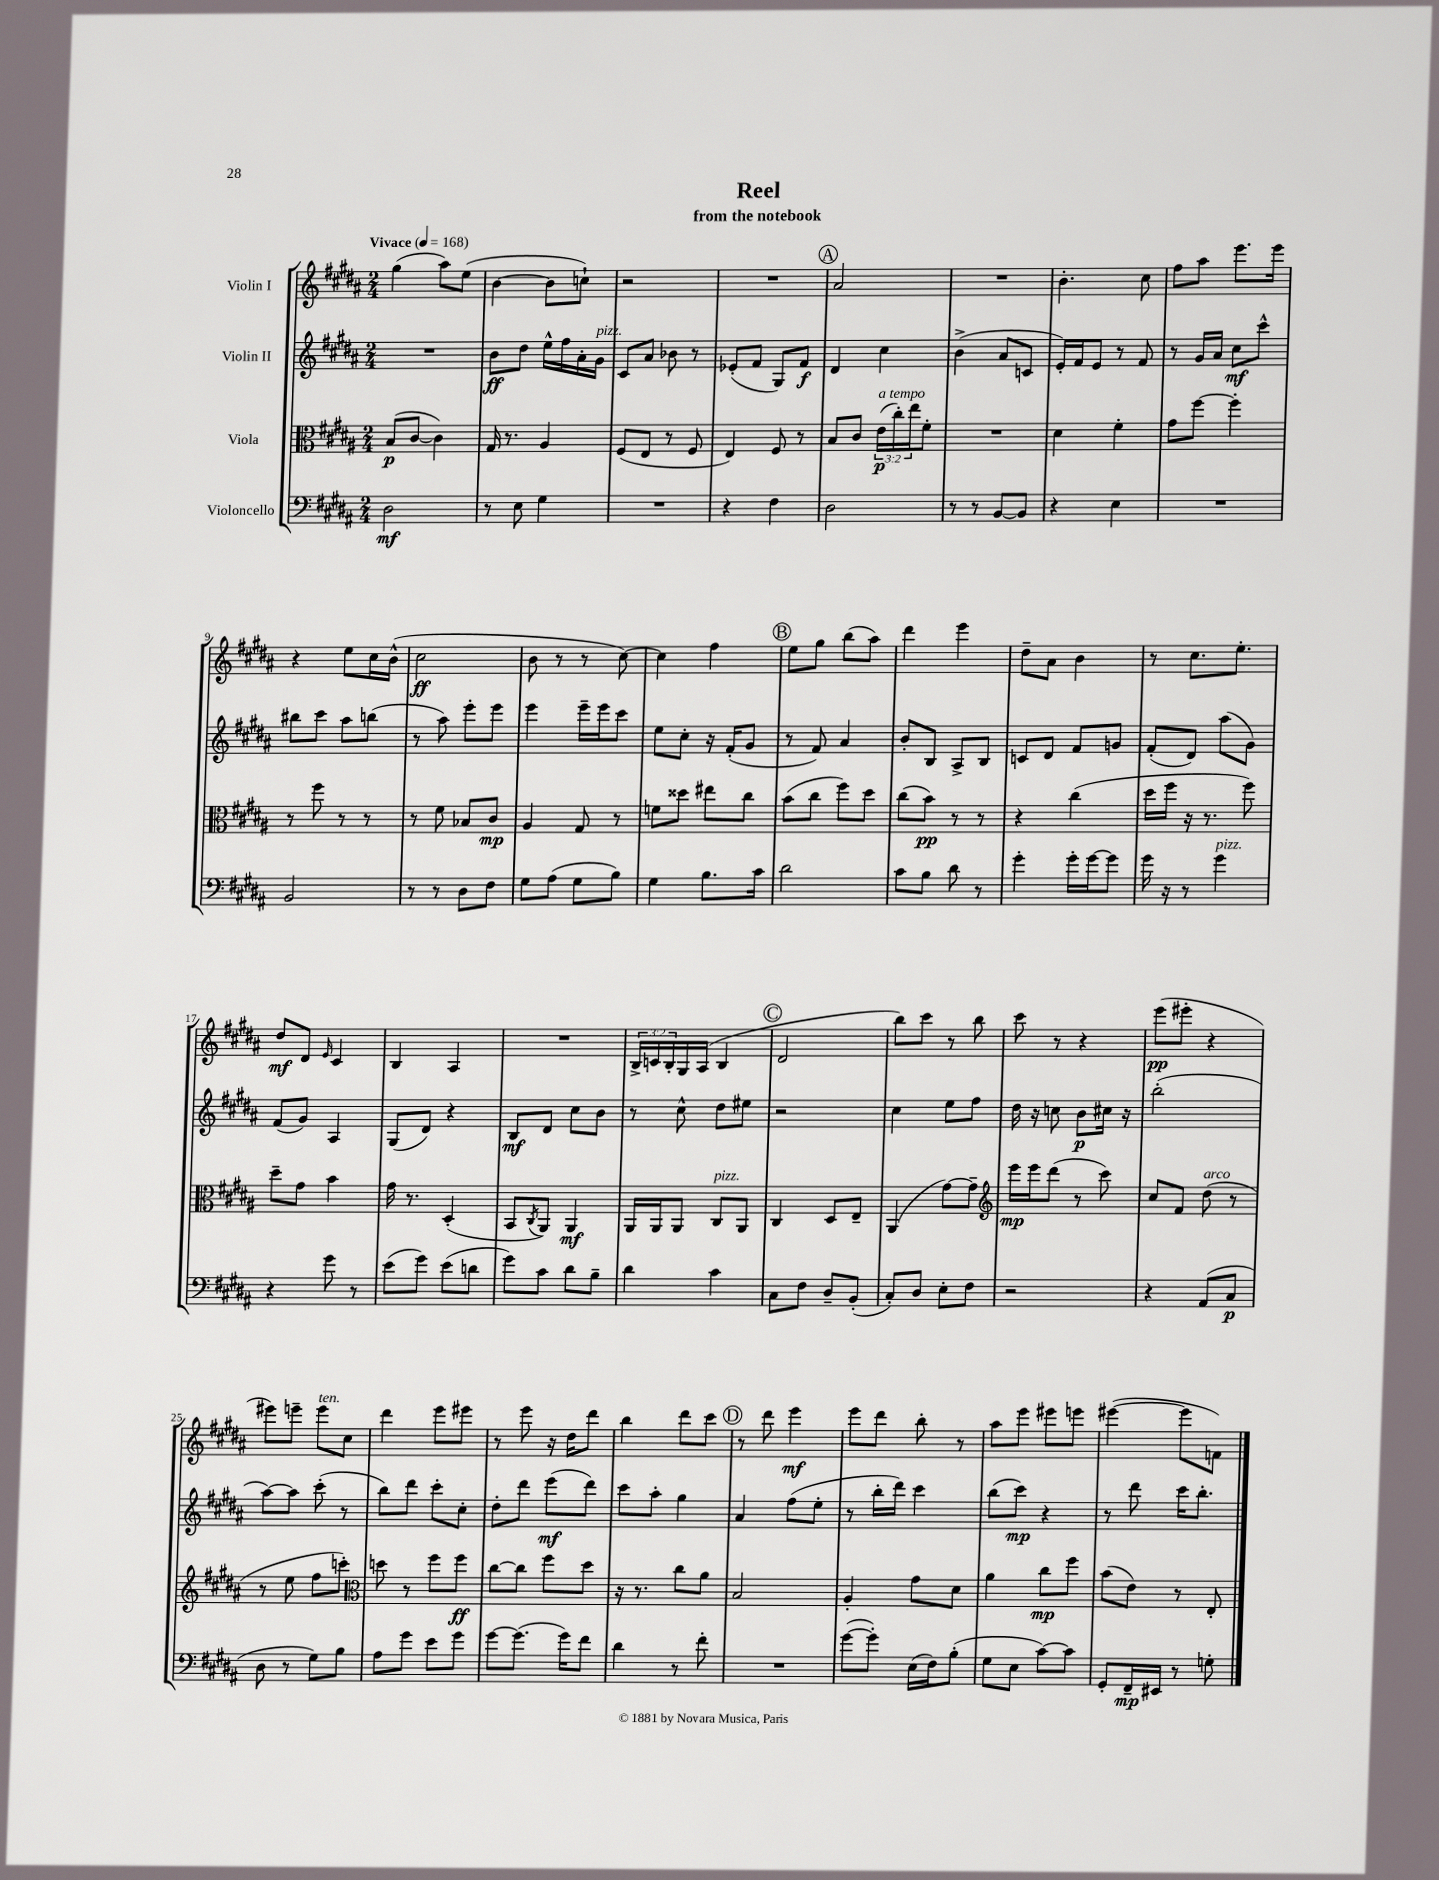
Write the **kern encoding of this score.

**kern	**dynam	**kern	**dynam	**kern	**dynam	**kern	**dynam
*part4	*part4	*part3	*part3	*part2	*part2	*part1	*part1
*staff4	*staff4	*staff3	*staff3	*staff2	*staff2	*staff1	*staff1
*I"Violoncello	*	*I"Viola	*	*I"Violin II	*	*I"Violin I	*
*clefF4	*	*clefC3	*	*clefG2	*	*clefG2	*
*k[f#c#g#d#a#]	*	*k[f#c#g#d#a#]	*	*k[f#c#g#d#a#]	*	*k[f#c#g#d#a#]	*
*M2/4	*	*M2/4	*	*M2/4	*	*M2/4	*
*MM168	*	*MM168	*	*MM168	*	*MM168	*
=1	=1	=1	=1	=1	=1	=1	=1
!	!	!	!	!	!	!LO:TX:a:B:t=Vivace	!
2D#\	mf	(8B/L	p	2r	.	(4gg#\	.
.	.	[8c#/J	.	.	.	.	.
.	.	4c#\])	.	.	.	8aa#\L)	.
.	.	.	.	.	.	(8ee\J	.
=2	=2	=2	=2	=2	=2	=2	=2
8r	.	16G#/	.	8b\L	ff	[4b\	.
.	.	8.r	.	.	.	.	.
8E\	.	.	.	8dd#\J	.	.	.
4G#\	.	4A#/	.	16ee^^\LL	.	8b\L]	.
.	.	.	.	16ff#\	.	.	.
.	.	.	.	16a#'\	.	8ccn`\J)	.
!	!	!	!	!LO:TX:a:i:t=pizz.	!	!	!
.	.	.	.	16g#\JJ	.	.	.
=3	=3	=3	=3	=3	=3	=3	=3
2r	.	(8F#/L	.	8c#/L	.	2r	.
.	.	8E/J	.	8a#/J	.	.	.
.	.	8r	.	8b-X\	.	.	.
.	.	8F#/	.	8r	.	.	.
=4	=4	=4	=4	=4	=4	=4	=4
4r	.	4E/)	.	(8e-X'/L	.	2r	.
.	.	.	.	8f#/J	.	.	.
4F#\	.	8F#/	.	8G#/L)	.	.	.
.	.	8r	.	8f#/J	f	.	.
!!LO:REH:place=s1:t=A
=5	=5	=5	=5	=5	=5	=5	=5
2D#\	.	8B/L	.	4d#/	.	2a#/	.
.	.	8c#/J	.	.	.	.	.
!	!	!LO:TX:a:i:t=a tempo	!	!	!	!	!
.	.	(24e\LL	p	4cc#\	.	.	.
.	.	24cc#'\)	.	.	.	.	.
.	.	24ee\J	.	.	.	.	.
.	.	8f#'\J	.	.	.	.	.
=6	=6	=6	=6	=6	=6	=6	=6
8r	.	2r	.	(4b^\	.	2r	.
8r	.	.	.	.	.	.	.
[8BB/L	.	.	.	8a#/L	.	.	.
8BB/J]	.	.	.	8cn/J	.	.	.
=7	=7	=7	=7	=7	=7	=7	=7
4r	.	4d#\	.	16e'/LL)	.	4.b'\	.
.	.	.	.	16f#/J	.	.	.
.	.	.	.	8e/J	.	.	.
4E\	.	4f#'\	.	8r	.	.	.
.	.	.	.	8f#/	.	8cc#\	.
=8	=8	=8	=8	=8	=8	=8	=8
2r	.	8g#\L	.	8r	.	8ff#\L	.
.	.	[8ff#\J	.	16g#/LL	.	8aa#\J	.
.	.	.	.	16a#/JJ	.	.	.
.	.	4ff#'\]	.	8cc#\L	mf	8.eee\L	.
.	.	.	.	8ccc#^^\J	.	.	.
.	.	.	.	.	.	16eee\Jk	.
!!LO:LB:g=z
=9	=9	=9	=9	=9	=9	=9	=9
2BB/	.	8r	.	8bb#X\L	.	4r	.
.	.	8ff#\	.	8ccc#\J	.	.	.
.	.	8r	.	8aa#\L	.	8ee\L	.
.	.	8r	.	(8bbn\J	.	16cc#\L	.
.	.	.	.	.	.	(16b^^\JJ	.
=10	=10	=10	=10	=10	=10	=10	=10
8r	.	8r	.	8r	.	2cc#\	ff
8r	.	8f#\	.	8aa#\)	.	.	.
8D#\L	.	8B-X/L	.	8eee'\L	.	.	.
8F#\J	.	8c#/J	mp	8eee\J	.	.	.
=11	=11	=11	=11	=11	=11	=11	=11
8G#\L	.	4A#/	.	4eee\	.	8b\	.
(8A#\J	.	.	.	.	.	8r	.
8G#\L	.	8G#/	.	16eee~\LL	.	8r	.
.	.	.	.	16eee\J	.	.	.
8B\J)	.	8r	.	8ccc#\J	.	[8cc#\)	.
=12	=12	=12	=12	=12	=12	=12	=12
4G#\	.	8fn\L	.	8ee\L	.	4cc#\]	.
.	.	8dd##X\J	.	8cc#'\J	.	.	.
8.B\L	.	8ee#X\L	.	16r	.	4ff#\	.
.	.	.	.	(16f#'/KL	.	.	.
.	.	8cc#\J	.	8g#/J	.	.	.
16c#\Jk	.	.	.	.	.	.	.
!!LO:REH:place=s1:t=B
=13	=13	=13	=13	=13	=13	=13	=13
2d#\	.	(8b\L	.	8r	.	8ee\L	.
.	.	8cc#\J	.	8f#/)	.	8gg#\J	.
.	.	8ff#\L)	.	4a#/	.	(8bb\L	.
.	.	8dd#\J	.	.	.	8aa#\J)	.
=14	=14	=14	=14	=14	=14	=14	=14
8c#\L	.	(8cc#\L	.	8b'/L	.	4ddd#\	.
8B\J	.	8b\J)	pp	8B/J	.	.	.
8d#\	.	8r	.	8A#^/L	.	4eee\	.
8r	.	8r	.	8B/J	.	.	.
=15	=15	=15	=15	=15	=15	=15	=15
4g#'\	.	4r	.	8cn/L	.	8dd#~\L	.
.	.	.	.	8d#/J	.	8a#\J	.
16g#'\LL	.	(4cc#\	.	8f#/L	.	4b\	.
[16g#\J	.	.	.	.	.	.	.
8g#\J]	.	.	.	8gn/J	.	.	.
=16	=16	=16	=16	=16	=16	=16	=16
16g#\	.	16dd#\LL	.	(8f#'/L	.	8r	.
16r	.	16ff#\JJ	.	.	.	.	.
8r	.	16r	.	8d#/J)	.	8.cc#\L	.
.	.	8.r	.	.	.	.	.
!LO:TX:a:i:t=pizz.	!	!	!	!	!	!	!
4g#\	.	.	.	(8aa#\L	.	.	.
.	.	.	.	.	.	8.ee'\J	.
.	.	8ff#\)	.	8g#\J)	.	.	.
!!LO:LB:g=z
=17	=17	=17	=17	=17	=17	=17	=17
4r	.	8dd#~\L	.	(8f#/L	.	8dd#/L	mf
.	.	8g#\J	.	8g#/J)	.	8d#/J	.
.	.	.	.	.	.	16qqe/	.
8g#\	.	4b\	.	4A#/	.	4c#/	.
8r	.	.	.	.	.	.	.
=18	=18	=18	=18	=18	=18	=18	=18
(8e\L	.	16g#\	.	(8G#/L	.	4B/	.
.	.	8.r	.	.	.	.	.
8g#\J)	.	.	.	8d#/J)	.	.	.
(8e\L	.	(4D#'/	.	4r	.	4A#/	.
8dn\J	.	.	.	.	.	.	.
=19	=19	=19	=19	=19	=19	=19	=19
8g#\L)	.	8BB/L	.	8B/L	mf	2r	.
.	.	8qC#/	.	.	.	.	.
8c#\J	.	8AA#/J)	.	8d#/J	.	.	.
8d#\L	.	4AA#/	mf	8cc#\L	.	.	.
8B~\J	.	.	.	8b\J	.	.	.
=20	=20	=20	=20	=20	=20	=20	=20
4d#\	.	16AA#/LL	.	8r	.	24B^/LL	.
.	.	.	.	.	.	24cn/	.
.	.	16AA#/J	.	.	.	.	.
.	.	.	.	.	.	24B'/	.
.	.	8AA#/J	.	8cc#^^\	.	16G#/	.
.	.	.	.	.	.	(16A#/JJ	.
!	!	!LO:TX:a:i:t=pizz.	!	!	!	!	!
4c#\	.	8C#/L	.	8dd#\L	.	4B/	.
.	.	8AA#/J	.	8ee#X\J	.	.	.
!!LO:REH:place=s1:t=C
=21	=21	=21	=21	=21	=21	=21	=21
8C#\L	.	4C#/	.	2r	.	2d#/	.
8F#\J	.	.	.	.	.	.	.
8D#~/L	.	8D#/L	.	.	.	.	.
(8BB'/J	.	8E~/J	.	.	.	.	.
=22	=22	=22	=22	=22	=22	=22	=22
8C#'/L)	.	(4AA#/	.	4cc#\	.	8bb\L)	.
8D#/J	.	.	.	.	.	8ccc#\J	.
8E'\L	.	[8g#\L)	.	8ee\L	.	8r	.
8F#\J	.	8g#~\J]	.	8ff#\J	.	8bb\	.
=23	=23	=23	=23	=23	=23	=23	=23
*	*	*clefG2	*	*	*	*	*
2r	.	16eee\LL	mp	16dd#\	.	8ccc#\	.
.	.	16eee\J	.	16r	.	.	.
.	.	(8ddd#\J	.	8ccn\	.	8r	.
.	.	8r	.	8b\L	p	4r	.
.	.	8ccc#\)	.	16cc#X\Jk	.	.	.
.	.	.	.	16r	.	.	.
=24	=24	=24	=24	=24	=24	=24	=24
4r	.	8cc#/L	.	(2bb'\	.	(8eee\L	pp
.	.	8f#/J	.	.	.	8eee#X'\J	.
!	!	!LO:TX:a:i:t=arco	!	!	!	!	!
(8AA#/L	.	(8dd#\	.	.	.	4r	.
8C#/J	p	8r	.	.	.	.	.
!!LO:LB:g=z
=25	=25	=25	=25	=25	=25	=25	=25
8D#\	.	8r	.	[8aa#\L)	.	8eee#X\L)	.
8r	.	8ee\	.	8aa#\J]	.	8eeen~\J	.
!	!	!	!	!	!	!LO:TX:a:i:t=ten.	!
8G#\L)	.	8ff#\L	.	(8ccc#'\	.	8eee\L	.
8B\J	.	8cccn'\J)	.	8r	.	8cc#\J	.
=26	=26	=26	=26	=26	=26	=26	=26
*	*	*clefC3	*	*	*	*	*
8A#\L	.	8ddn\	.	8bb\L)	.	4ddd#\	.
8g#\J	.	8r	.	8ddd#\J	.	.	.
8e\L	.	8ff#\L	.	8ccc#'\L	.	8eee\L	.
8g#\J	.	8ff#\J	ff	8cc#'\J	.	8eee#X\J	.
=27	=27	=27	=27	=27	=27	=27	=27
[8g#\L	.	[8cc#\L	.	8dd#'\L	.	8r	.
(8.g#\J]	.	8cc#\J]	.	8ddd#\J	.	8eee\	.
.	.	8ff#\L	.	(8eee\L	mf	16r	.
16g#\KL)	.	.	.	.	.	16dd#\KL	.
8f#\J	.	8dd#\J	.	8ddd#\J)	.	8ddd#\J	.
=28	=28	=28	=28	=28	=28	=28	=28
4d#\	.	16r	.	8ccc#\L	.	4bb\	.
.	.	8.r	.	.	.	.	.
.	.	.	.	8aa#'\J	.	.	.
8r	.	8cc#\L	.	4gg#\	.	8ddd#\L	.
8f#'\	.	8a#\J	.	.	.	8ccc#\J	.
!!LO:REH:place=s1:t=D
=29	=29	=29	=29	=29	=29	=29	=29
2r	.	2B/	.	4a#/	.	8r	.
.	.	.	.	.	.	8ddd#\	.
.	.	.	.	(8ff#\L	.	4eee\	mf
.	.	.	.	8ee'\J	.	.	.
=30	=30	=30	=30	=30	=30	=30	=30
([8g#\L	.	4A#'/	.	8r	.	8eee\L	.
8g#'\J])	.	.	.	16bb'\LL	.	8ddd#\J	.
.	.	.	.	16ddd#\JJ)	.	.	.
(16E\LL	.	8g#\L	.	4ccc#\	.	8bb'\	.
16F#\J)	.	.	.	.	.	.	.
(8B'\J	.	8d#\J	.	.	.	8r	.
=31	=31	=31	=31	=31	=31	=31	=31
8G#\L	.	4a#\	.	(8bb\L	.	8aa#\L	.
8E\J	.	.	.	8ccc#\J)	mp	8eee\J	.
[8c#\L)	.	8cc#\L	mp	4r	.	8eee#X\L	.
8c#\J]	.	8ff#\J	.	.	.	8eeen\J	.
=32	=32	=32	=32	=32	=32	=32	=32
8GG#'/L	.	(8b\L	.	8r	.	([4eee#X\	.
16FF#~/L	mp	8e\J)	.	8ddd#\	.	.	.
16EE#X/JJ	.	.	.	.	.	.	.
8r	.	8r	.	16ccc#\KL	.	8eee#\L]	.
.	.	.	.	8.bb'\J	.	.	.
8Gn'\	.	8E'/	.	.	.	8fn\J)	.
==	==	==	==	==	==	==	==
*-	*-	*-	*-	*-	*-	*-	*-
